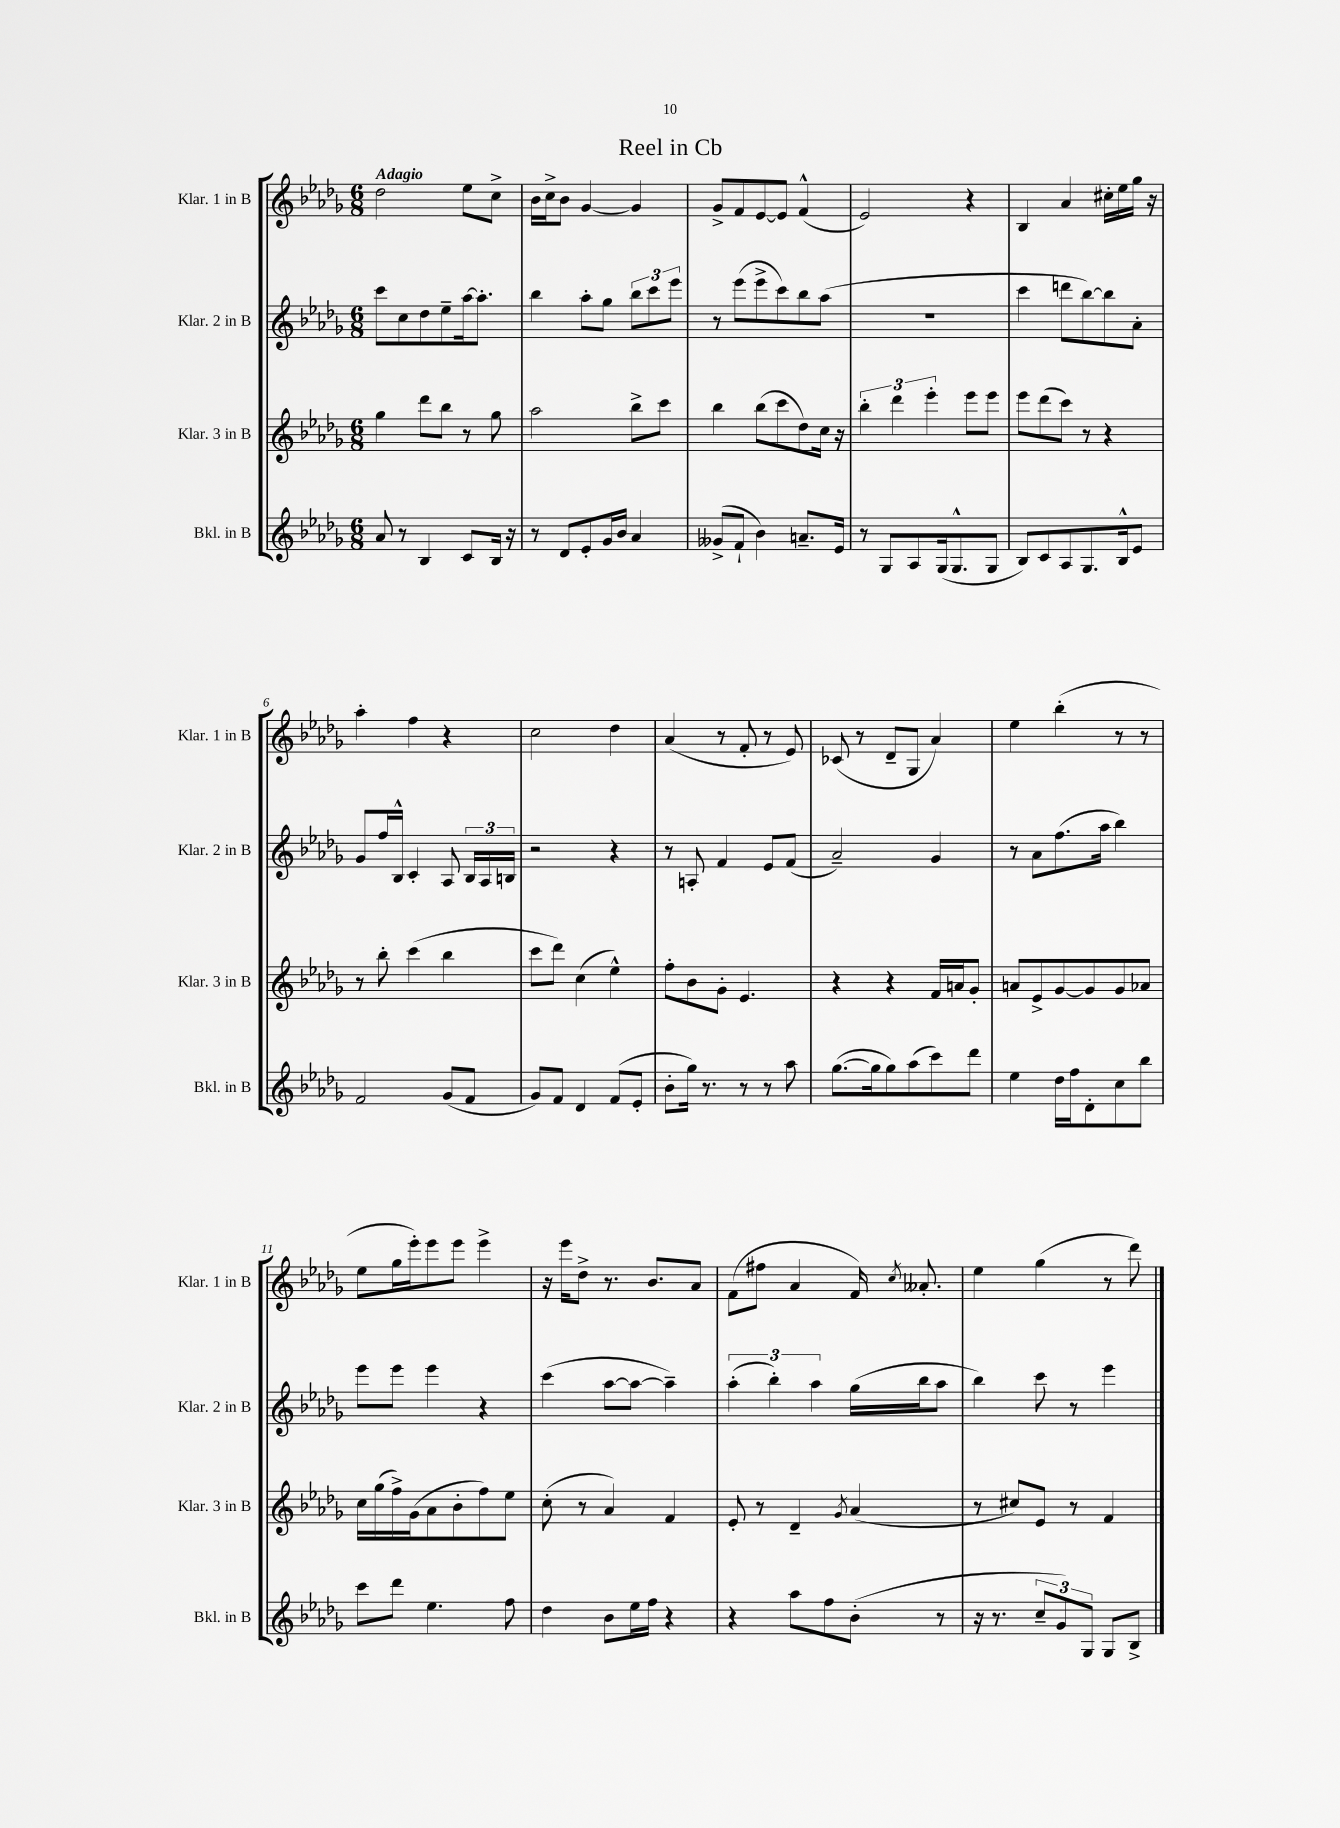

**kern	**kern	**kern	**kern
*staff4	*staff3	*staff2	*staff1
*clefG2	*clefG2	*clefG2	*clefG2
*k[b-e-a-d-g-]	*k[b-e-a-d-g-]	*k[b-e-a-d-g-]	*k[b-e-a-d-g-]
*M6/8	*M6/8	*M6/8	*M6/8
8a-/	4gg-\	8ccc\L	2dd-\
8r	.	8cc\	.
4B-/	8ddd-\L	8dd-\	.
.	8bb-\J	8ee-~\	.
8c/L	8r	[16aa-\k	8ee-\L
.	.	8.aa-'\]J	.
16B-/Jk	8gg-\	.	8cc^\J
16r	.	.	.
=	=	=	=
8r	2aa-\	4bb-\	16b-\LL
.	.	.	16cc^\J
8d-/L	.	.	8b-\J
8e-'/	.	8aa-'\L	[4g-/
16g-/L	.	8gg-\J	.
16b-/JJ	.	.	.
4a-/	8bb-^\L	12bb-\L	4g-/]
.	.	12ccc\	.
.	8ccc\J	.	.
.	.	12eee-\J	.
=	=	=	=
(8g--^/L	4bb-\	8r	8g-^/L
8f`/J	.	(8eee-\L	8f/
4b-\)	(8bb-\L	8eee-^\	[8e-/
.	8ccc\	8ccc\)	8e-/]J
8.a~/L	8dd-\)	8bb-\	(4f^^/
.	16cc\Jk	(8aa-\J	.
16e-/Jk	16r	.	.
=	=	=	=
8r	6bb-'\	2.r	2e-/)
8G-/L	.	.	.
.	6ddd-\	.	.
8A-/	.	.	.
.	6eee-'\	.	.
(16G-/k	.	.	.
8.G-^^/	.	.	.
.	8eee-\L	.	4r
8G-/J	8eee-\J	.	.
=	=	=	=
8B-/L)	8eee-\L	4ccc\	4B-/
8c/	(8ddd-\	.	.
8A-/	8ccc\J)	8ddd\L	4a-/
8.G-/	8r	[8bb-\)	.
.	4r	8bb-\]	16cc#'\LL
16B-^^/k	.	.	16ee-\
8e-/J	.	8a-'\J	16gg-\JJ
.	.	.	16r
=	=	=	=
2f/	8r	8g-/L	4aa-'\
.	8bb-'\	16ff/L	.
.	.	16B-^^/JJ	.
.	(4ccc\	4c'/	4ff\
(8g-/L	4bb-\	8A-/	4r
8f/J	.	24B-/LL	.
.	.	24A-/	.
.	.	24B/JJ	.
=	=	=	=
8g-/L)	8ccc\L	2r	2cc\
8f/J	8ddd-\J)	.	.
4d-/	(4cc\	.	.
(8f/L	4ee-^^\)	4r	4dd-\
8e-'/J	.	.	.
=	=	=	=
8b-'\L	8ff'\L	8r	(4a-/
16gg-\Jk)	8b-\	8A'/	.
8.r	.	.	.
.	8g-'\J	4f/	8r
8r	4.e-/	.	8f'/
8r	.	8e-/L	8r
8aa-\	.	(8f/J	8e-/)
=	=	=	=
([8.gg-\L	4r	2a-~/)	(8c-/
.	.	.	8r
16gg-\]k	.	.	.
8gg-\)	4r	.	8d-~/L
(8aa-\	.	.	8G-/J
8ccc\)	16f/LL	4g-/	4a-/)
.	16a/J	.	.
8ddd-\J	8g-'/J	.	.
=	=	=	=
4ee-\	8a/L	8r	4ee-\
.	8e-^/	8a-\L	.
16dd-\LL	[8g-/	(8.ff\	(4bb-'\
16ff\J	.	.	.
8d-'\	8g-/]	.	.
.	.	16aa-\Jk	.
8cc\	8g-/	4bb-\)	8r
8bb-\J	8a-/J	.	8r
=	=	=	=
8ccc\L	16cc\LL	8eee-\L	8ee-\L
.	(16gg-\	.	.
8ddd-\J	16ff^\)	8eee-\J	16gg-\L
.	(16g-\J	.	16eee-'\J)
4.ee-\	8a-\	4eee-\	8eee-\
.	8b-'\	.	8eee-\J
.	8ff\)	4r	4eee-^\
8ff\	8ee-\J	.	.
=	=	=	=
4dd-\	(8cc'\	(4ccc\	16r
.	.	.	16eee-\LK
.	8r	.	8dd-^\J
8b-\L	4a-/)	[8aa-\L	8.r
16ee-\L	.	8aa-\_J	.
16ff\JJ	.	.	8.b-/L
4r	4f/	4aa-~\])	.
.	.	.	8a-/J
=	=	=	=
4r	8e-'/	(6aa-'\	(8f\L
.	8r	.	8ff#\J
.	.	6bb-'\)	.
8aa-\L	4d-~/	.	4a-/
.	.	6aa-\	.
8ff\	.	.	.
.	8qg-/	.	.
(8b-'\J	(4a-/	(16gg-\LL	16f/)
.	.	.	8qcc/
.	.	16bb-\J	8.a--'/
8r	.	8aa-\J	.
=	=	=	=
16r	8r	4bb-\)	4ee-\
8.r	.	.	.
.	8cc#/L)	.	.
12cc~/L	8e-/J	8ccc\	(4gg-\
12g-/)	.	.	.
.	8r	8r	.
12G-/J	.	.	.
8G-/L	4f/	4eee-\	8r
8B-^/J	.	.	8ddd-\)
==	==	==	==
*-	*-	*-	*-
